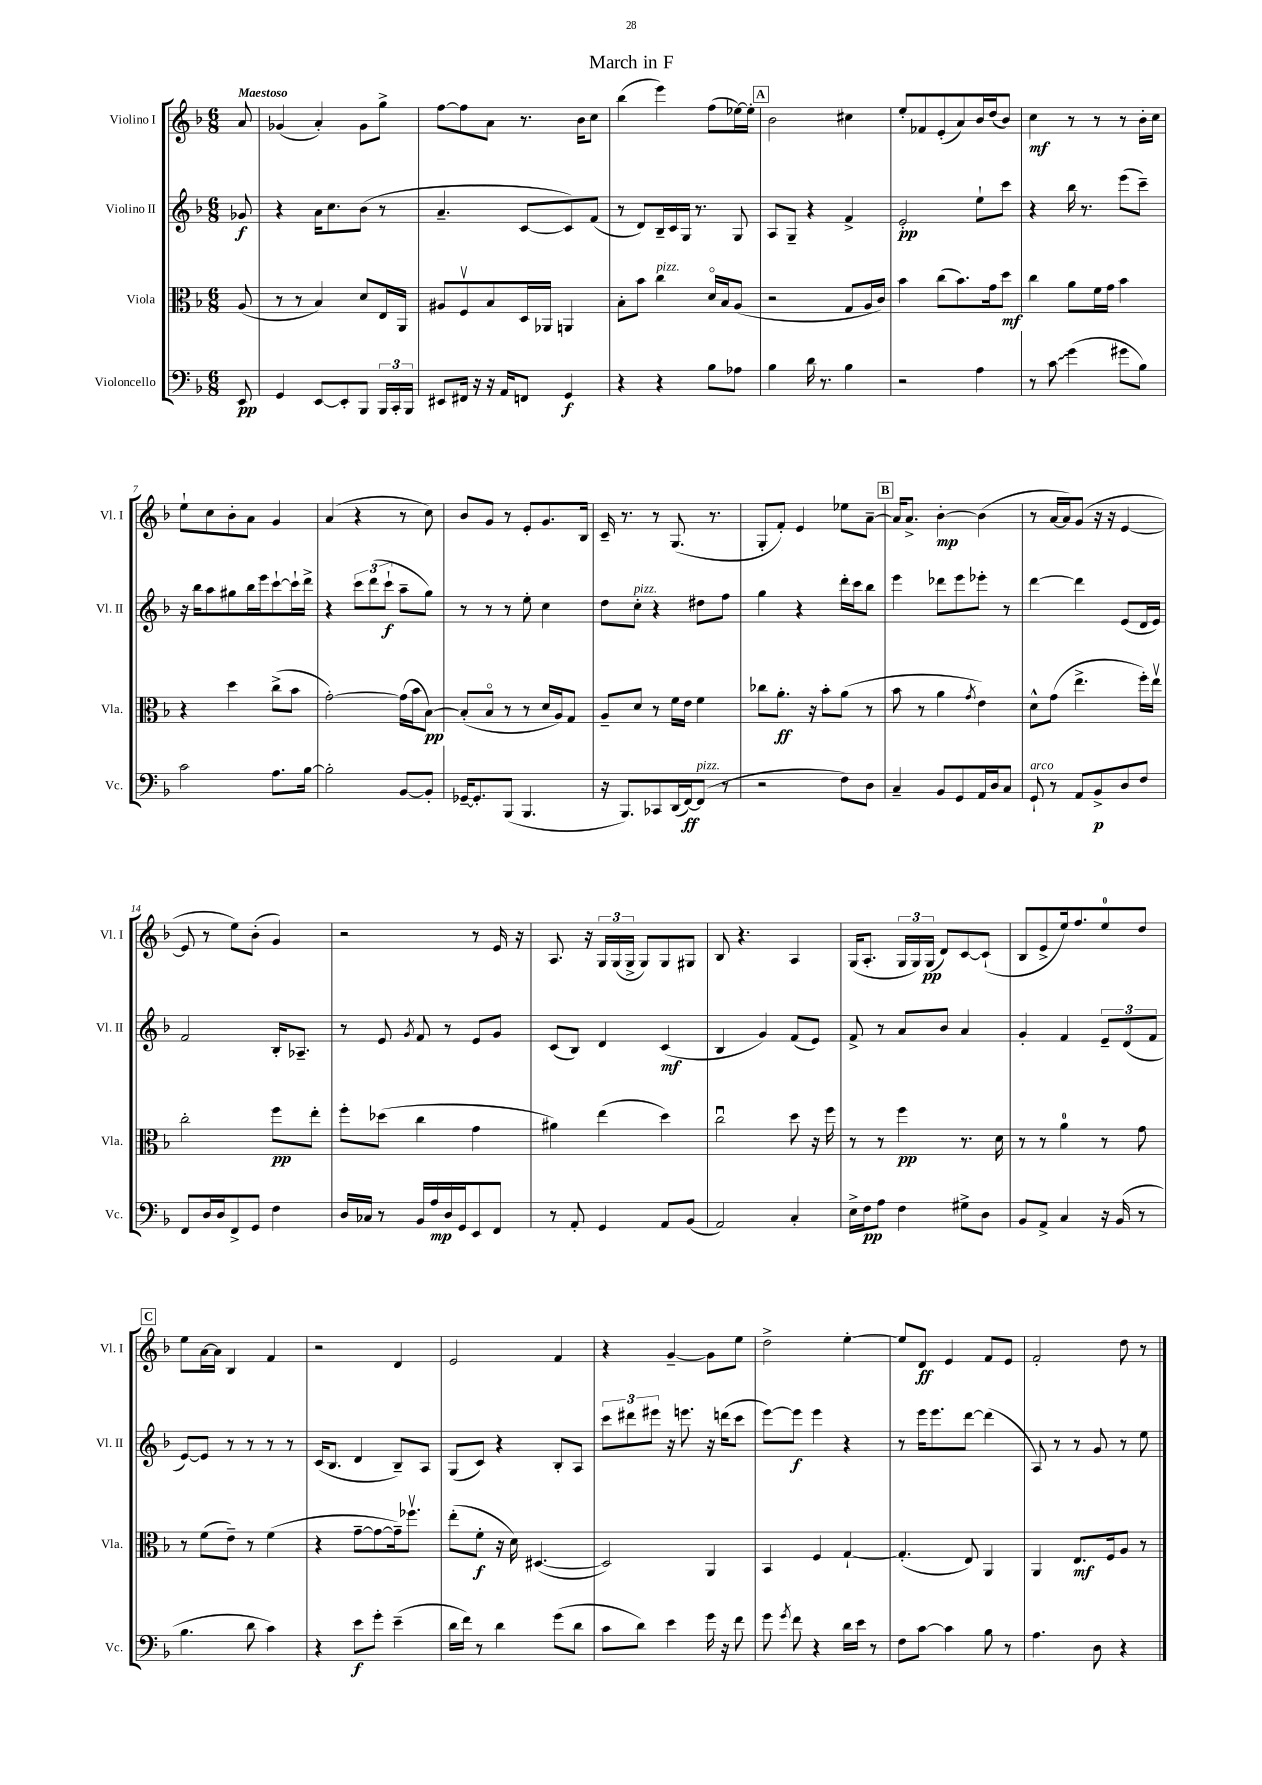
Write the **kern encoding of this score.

**kern	**kern	**kern	**kern
*staff4	*staff3	*staff2	*staff1
*clefF4	*clefC3	*clefG2	*clefG2
*k[b-]	*k[b-]	*k[b-]	*k[b-]
*M6/8	*M6/8	*M6/8	*M6/8
8EE/	(8A/	8g-/	8a/
=	=	=	=
4GG/	8r	4r	(4g-/
.	8r	.	.
[8EE/L	4B-/)	16a\LK	4a'/)
.	.	8.cc\	.
8EE'/]	.	.	.
8BBB-/J	8d/L	(8b-\J	8g-\L
24BBB-/LL	16E/L	8r	8gg^\J
24CC'/	.	.	.
.	16AA/JJ	.	.
24BBB-/JJ	.	.	.
=	=	=	=
8EE#/L	8A#/L	4.a~/	[8ff\L
16FF#/Jk	8Fv/	.	8ff\]
16r	.	.	.
16r	8B-/	.	8a\J
16AA/LK	.	.	.
8FF/J	16D/L	[8c/L	8.r
.	16AA-/JJ	.	.
4GG/	4AA/	8c/])	.
.	.	.	16b-\LK
.	.	(8f/J	8cc\J
=	=	=	=
4r	8B-'\L	8r	(4bb-\
.	8b-\J	8d/L)	.
4r	4cc\	16B-~/L	4eee\)
.	.	16c/	.
.	.	16G/JJ	.
.	.	8.r	.
8B-\L	16do/LL	.	(8ff\L
.	16B-/J	.	.
8A-\J	(8A/J	8G/	[16ee-\L)
.	.	.	16ee-'\]JJ
=	=	=	=
4B-\	2r	8A/L	2b-\
.	.	8G~/J	.
16d\	.	4r	.
8.r	.	.	.
4B-\	8G/L	4f^/	4cc#\
.	16A/L	.	.
.	16c/JJ)	.	.
=	=	=	=
2r	4b-\	2e'/	8ee'/L
.	.	.	8f-/
.	(8cc\L	.	(8e'/
.	8.b-\)	.	8a/)
4A\	.	8ee`\L	16b-/L
.	16g\k	.	(16dd/J
.	8dd\J	8ccc\J	8b-/J)
=	=	=	=
8r	4cc\	4r	4cc\
8c\	.	.	.
(4g\	8a\L	16bb-\	8r
.	.	8.r	.
.	16f\L	.	8r
.	16g\JJ	.	.
8g#\L	4b-\	(8eee\L	8r
8B-\J)	.	8ccc~\J)	16b-'\LL
.	.	.	16cc\JJ
=	=	=	=
2c\	4r	16r	8ee`\L
.	.	16bb-\LK	.
.	.	8aa\	8cc\
.	4dd\	8gg#\	8b-'\
.	.	16bb-\L	8a\J
.	.	16eee\J	.
8.A\L	(8cc^\L	[8ccc`\	4g/
.	8b-\J	16ccc`\]L	.
[16B-\Jk	.	16ddd^\JJ	.
=	=	=	=
2B-'\]	[2g'\)	4r	(4a/
.	.	12ccc\L	4r
.	.	(12ddd\	.
.	.	12ccc`\J	.
[8BB-/L	(16g\]LL	8aa~\L	8r
.	16b-\J	.	.
8BB-'/]J	[8B-\J)	8gg\J)	8cc\)
=	=	=	=
[16GG-~/LK	(8B-'/]L	8r	8b-/L
8.GG-'/]	.	.	.
.	8B-o/J	8r	8g/J
(8BBB-/J	8r	8r	8r
4.BBB-/	8r	8ee'\	8e'/L
.	16d/LL	4cc\	8.g/
.	16A/J)	.	.
.	8G/J	.	.
.	.	.	16B-/Jk
=	=	=	=
16r	8A~/L	8dd\L	16c~/
8.BBB-/L)	.	.	8.r
.	8d/J	8cc'\J	.
8CC-/	8r	4r	8r
(16DD/L	16f\LL	.	(8.G/
[16FF/J)	16e\JJ	.	.
(8FF/]J	4f\	8dd#\L	.
.	.	.	8.r
8r	.	8ff\J	.
=	=	=	=
2r	8cc-\L	4gg\	8G'/L
.	8.a'\J	.	8f'/J)
.	.	4r	4e/
.	16r	.	.
.	8b-'\L	.	.
8F\L)	(8a\J	16ddd'\LL	8ee-\L
.	.	16ccc\J	.
8D\J	8r	8bb-\J	[8a~\J
=	=	=	=
4C~/	8b-\	4eee\	16a/]LK
.	.	.	8.a^/J
.	8r	.	.
8BB-/L	4a\	8ddd-\L	[4b-'\
8GG/	.	8eee\	.
.	8qg/	.	.
16AA/L	4e\)	8eee-'\J	(4b-\]
16D/J	.	.	.
8C/J	.	8r	.
=	=	=	=
8GG`/	8d^^\L	[4ddd\	8r
8r	(8g\J	.	[16a/LL
.	.	.	16a/]J)
8AA/L	4.ee^\	4ddd\]	(8g/J
8BB-^/	.	.	16r
.	.	.	16r
8D/	.	(8e/L	[4e/
8F/J	16ff'\LL)	16d/L	.
.	16eev\JJ	16e/JJ)	.
=	=	=	=
8FF/L	2cc'\	2f/	8e/]
16D/L	.	.	8r
16D/J	.	.	.
8FF^/	.	.	8ee\L)
8GG/J	.	.	(8b-'\J
4F\	8ff\L	16B-'/LK	4g/)
.	.	8.A-~/J	.
.	8ee'\J	.	.
=	=	=	=
16D/LL	8ff'\L	8r	2r
16C-/JJ	.	.	.
8r	(8dd-\J	8e/	.
.	.	8qg/	.
16BB-/LL	4cc\	8f/	.
16A/	.	.	.
16D/	.	8r	.
16GG/J	.	.	.
8EE/	4g\	8e/L	8r
8FF/J	.	8g/J	16e/
.	.	.	16r
=	=	=	=
8r	4a#\)	(8c/L	8.A/
8AA'/	.	8B-/J)	.
.	.	.	16r
4GG/	(4ee\	4d/	24G/LL
.	.	.	(24G/
.	.	.	24G^/JJ
.	.	.	8G/L)
8AA/L	4dd\)	(4c/	8G/
(8BB-/J	.	.	8G#/J
=	=	=	=
2AA/)	2ccu\	4B-/	8B-/
.	.	.	4.r
.	.	4g/)	.
4C'/	8dd\	(8f/L	4A/
.	16r	8e/J)	.
.	16ff\	.	.
=	=	=	=
16E^\LL	8r	8f^/	(16G/LK
16F\J	.	.	8.A'/J
8A\J	8r	8r	.
4F\	4ff\	8a/L	24G/LL
.	.	.	24G/)
.	.	.	(24G/JJ
.	.	8b-/J	8d/L)
8G#^\L	8.r	4a/	[8c/
8D\J	.	.	(8c`/]J
.	16d\	.	.
=	=	=	=
8BB-/L	8r	4g'/	8B-/L
8AA^/J	8r	.	8e^/
4C/	4a\	4f/	16ee/k)
.	.	.	8.ff/
16r	8r	12e~/L	8ee/
(16BB-/	.	.	.
.	.	(12d/	.
8r	8g\	.	8dd/J
.	.	12f/J	.
=	=	=	=
4.B-\	8r	[8e/L)	8ee\L
.	(8f\L	8e/]J	[16a\L
.	.	.	16a\]JJ
.	8e~\J)	8r	4B-/
8d\	8r	8r	.
4c\)	(4f\	8r	4f/
.	.	8r	.
=	=	=	=
4r	4r	(16c/LK	2r
.	.	8.B-/J	.
8e\L	[8g~\L	4d/	.
8g'\J	8g\_	.	.
(4e~\	16g~\]k)	8B-~/L)	4d/
.	8.ff-v\J	.	.
.	.	8A/J	.
=	=	=	=
16d\LL	(8ee'\L	(8G/L	2e/
16f\JJ)	.	.	.
8r	8f'\J	8c/J)	.
4d\	16r	4r	.
.	16d\)	.	.
.	([4.D#/	.	.
(8g\L	.	8B-'/L	4f/
8d\J	.	8A/J	.
=	=	=	=
8c\L	2D#/])	12ccc\L	4r
.	.	12ddd#\	.
8d\J)	.	.	.
.	.	12eee#\J	.
4e\	.	16r	[4g~/
.	.	8.eee\	.
16g\	4AA/	16r	8g\]L
16r	.	(16ddd\LK	.
8f\	.	8ccc\J	8ee\J
=	=	=	=
8g\	4BB-/	[8eee\L)	2dd^\
8qg/	.	.	.
8f\	.	8eee\]J	.
4r	4F/	4eee\	.
16d\LL	[4G`/	4r	[4ee'\
16e\JJ	.	.	.
8r	.	.	.
=	=	=	=
8F\L	(4.G'/]	8r	8ee/]L
[8c\J	.	16eee\LK	8d/J
.	.	8.eee\	.
4c\]	.	.	4e/
.	8E/)	[8ddd\J	.
8B-\	4AA/	(4ddd\]	8f/L
8r	.	.	8e/J
=	=	=	=
4.A\	4AA/	8A/)	2f'/
.	.	8r	.
.	8.E/L	8r	.
8D\	.	8g/	.
.	16F/k	.	.
4r	8A/J	8r	8dd\
.	8r	8ee\	8r
==	==	==	==
*-	*-	*-	*-
